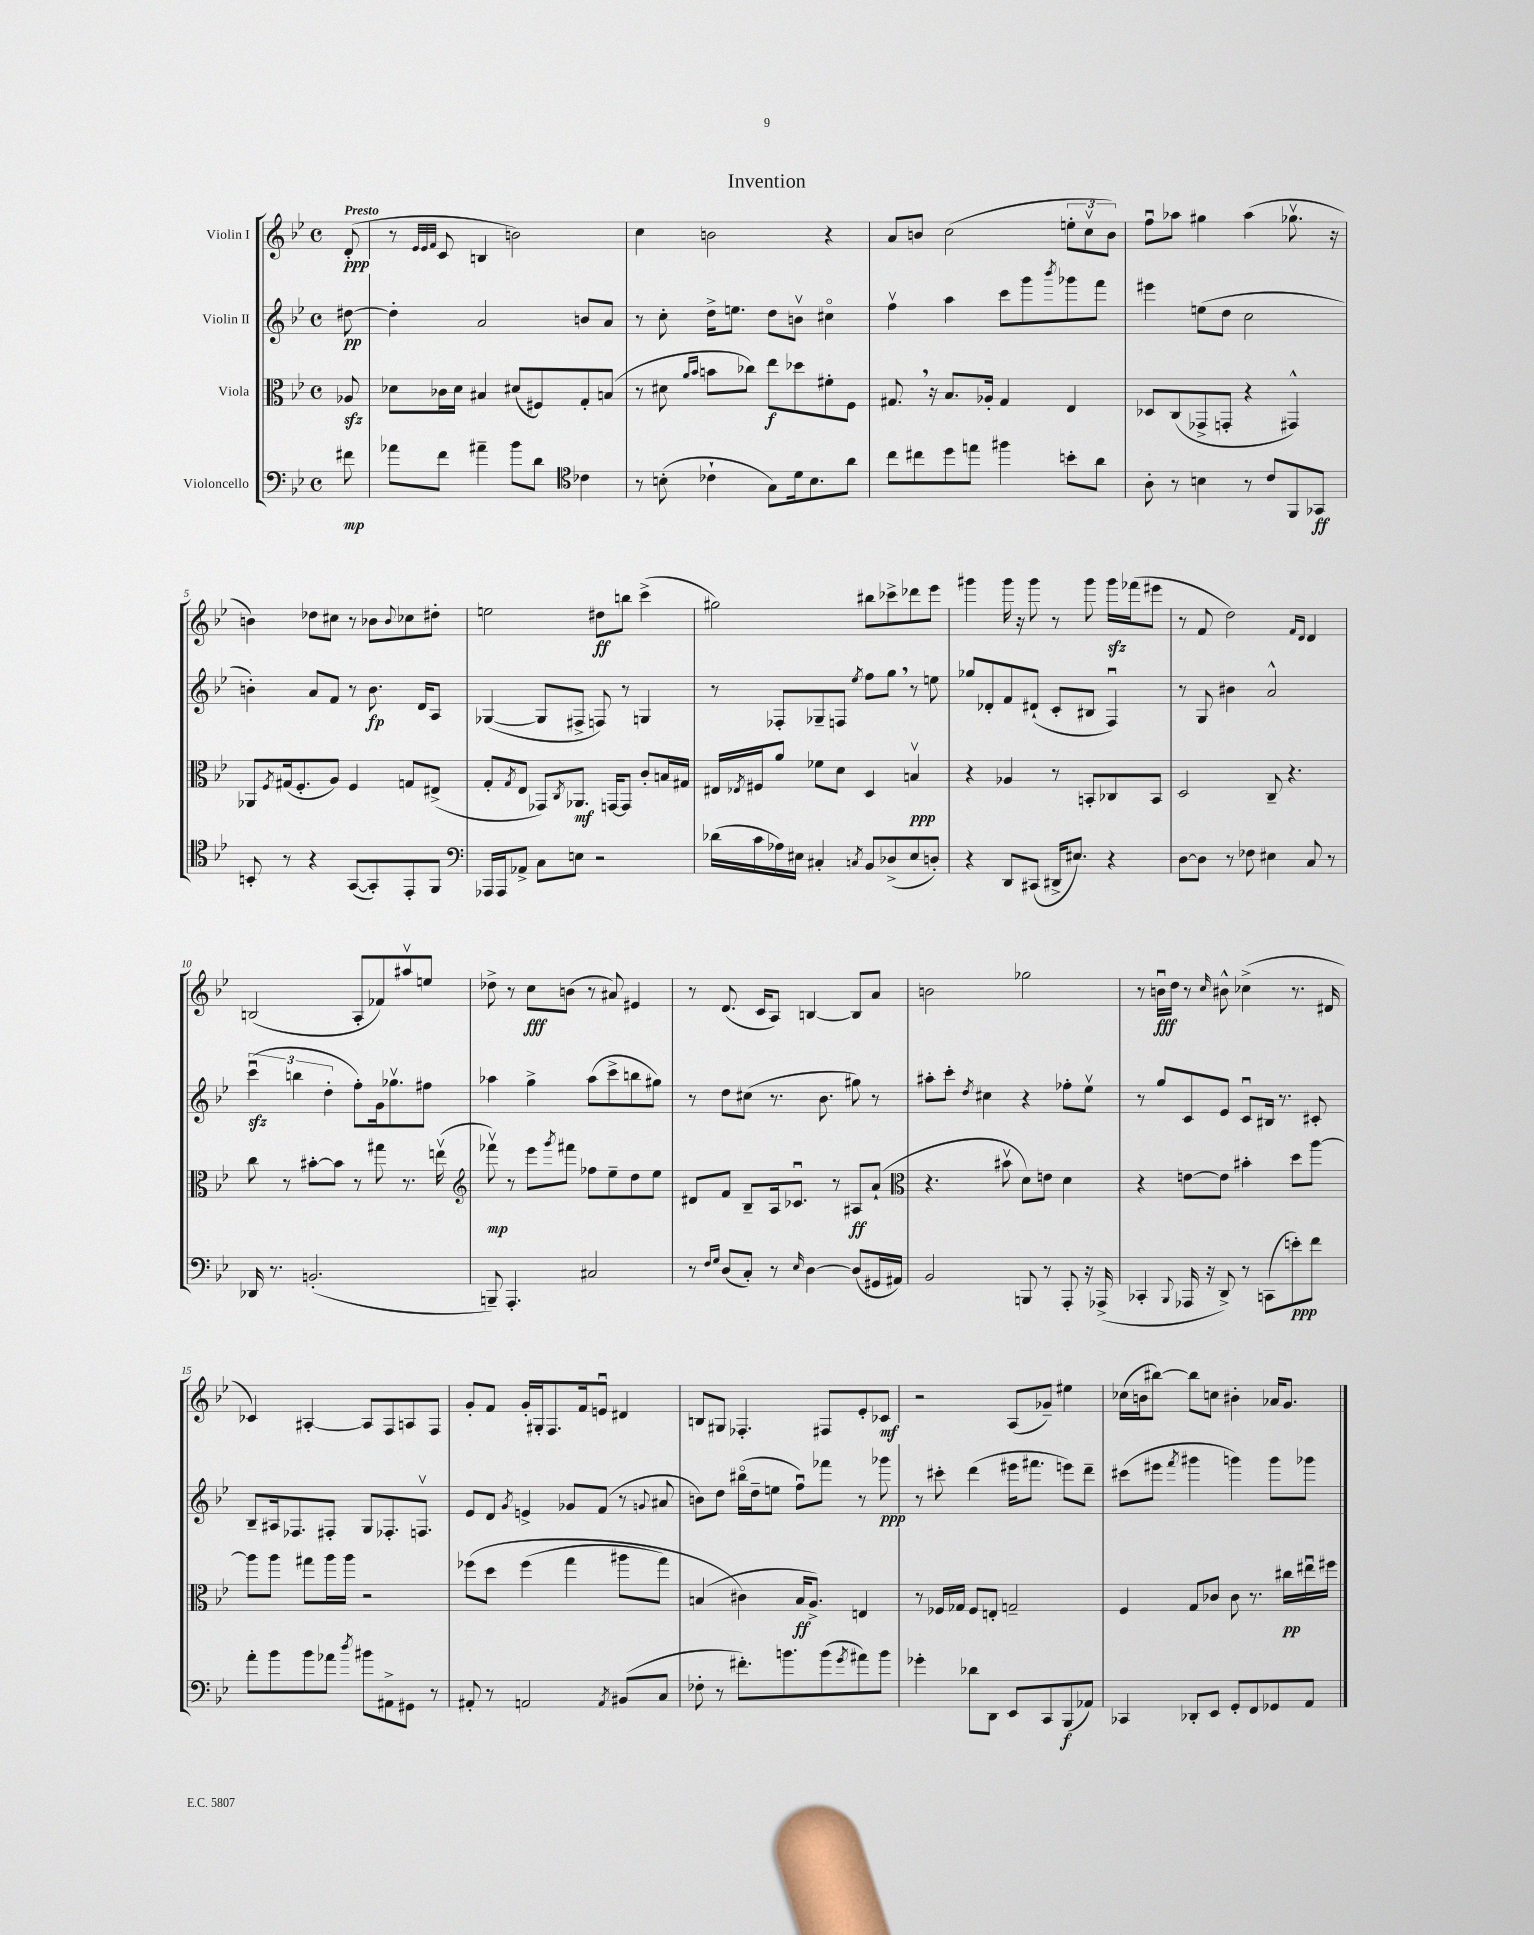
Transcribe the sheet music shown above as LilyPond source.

\header { title = "Invention" }
<<
\new StaffGroup <<
\new Staff = "s0" \with { instrumentName = "Violin I" } {
    \clef treble \key bes \major \defaultTimeSignature \time 4/4 \partial 8 \tempo "Presto"
    d'8-.\ppp( |
    r8 \grace { ees'32 ees'32 f'32 } c'8 b4 b'2) |
    c''4 b'2 r4 |
    a'8 b'8 c''2( \tuplet 3/2 { e''8-. c''8\upbow b'8) } |
    f''8\downbow aes''8 gis''4 aes''4( ges''8.\upbow r16 |
    b'4) des''8 cis''8 r8 bes'8 \appoggiatura { bes'8 } ces''8 dis''8-. |
    e''2 dis''8\ff b''8 c'''4->( |
    gis''2) bis''8 ces'''8-> des'''8 ees'''8 |
    gis'''4 gis'''16 r16 gis'''8 r8 gis'''8 gis'''16\sfz fes'''16( eis'''8 |
    r8 f'8 d''2) \grace { f'16 d'16 } d'4 |
    b2( a8-. fes'8) ais''8\upbow e''8 |
    des''8-> r8 c''8\fff b'8( r8 ais'8) eis'4 |
    r8 d'8.( c'16 a8) b4~ b8 a'8 |
    b'2 ges''2 |
    r8 b'16\downbow\fff d''16 r8 \grace { c''16 } bis'8-^ ces''4->( r8. dis'16 |
    ces'4) ais4~-. ais8 f8 a8 f8 |
    g'8-. f'8 g'16-. gis16-. f8. f'16 e'8\downbow dis'4 |
    b8 gis8 fes4.-. fis8 ees'8-. ces'8\mf |
    r2 a8( ges'8--) eis''4 |
    ces''16( b'16 bis''8~) bis''8 c''8 bis'4-. aes'16 g'8. \bar "|." |
}
\new Staff = "s1" \with { instrumentName = "Violin II" } {
    \clef treble \key bes \major \defaultTimeSignature \time 4/4 \partial 8
    dis''8~\pp |
    dis''4-. a'2 b'8 a'8 |
    r8 c''8-. d''16-> e''8. d''8 b'8\upbow cis''4\flageolet |
    f''4\upbow a''4 c'''8 g'''8 \acciaccatura { bes'''8 } ges'''8 f'''8 |
    eis'''4 e''8( d''8 c''2 |
    b'4-.) a'8 f'8 r8 b'8.\fp d'16 a8 |
    ges4~( ges8 fis8-> f8) r8 g4 |
    r8 fes8-. ges8-- f8 \acciaccatura { ees''8 } f''8 g''8 \breathe r8 e''8 |
    ges''8 des'8-. f'8 dis'8-!( c'8-. bis8 f4\downbow) |
    r8 g8 bis'4 a'2-^ |
    \tuplet 3/2 { c'''4\downbow\sfz( b''4 d''4-. } f''8-.) g'16 ges''8.\upbow fis''8 |
    aes''4 g''4-> aes''8( c'''8-> b''8 gis''8) |
    r8 d''8 cis''8( r8. bes'8. gis''8) r8 |
    ais''8-. c'''8-. \acciaccatura { d''8 } cis''4 r4 fes''8-. ees''8\upbow |
    r8 g''8 c'8 ees'8 c'8\downbow bis16 r8. cis'8-. |
    bes8-- ais16 fes8. fis8-. g8 fes8.-. f8.\upbow |
    ees'8 d'8 \acciaccatura { g'8 } e'4-> ges'8 f'8( r8 \appoggiatura { g'8 } ais'8 |
    b'8) d''8 bis''16\flageolet( d''16-- e''8 f''8\downbow) fes'''8 r8 ges'''8\ppp |
    r8 cis'''8-. d'''4( eis'''16 fis'''8. e'''8) d'''8-- |
    cis'''8( eis'''8 \acciaccatura { f'''8 } gis'''4 g'''4) g'''8 ges'''8 \bar "|." |
}
\new Staff = "s2" \with { instrumentName = "Viola" } {
    \clef alto \key bes \major \defaultTimeSignature \time 4/4 \partial 8
    aes8\sfz |
    des'8 ces'16 des'16 bis4 dis'8( fis8) g8-. b8( |
    r8 dis'8 \grace { a'16 bes'16 } b'8 ces''8) ees''8\f des''8 fis'8-. f8 |
    gis8. \breathe r16 bes8. aes16-. gis4 ees4 |
    des8 c8( ges,8-> g,8-. r4 gis,4-^) |
    aes,8 \acciaccatura { f8 } gis16( f8.-. a8) f4 g8 eis8->( |
    g8-. \acciaccatura { g8 } ees8 ges,8) \acciaccatura { c8 } aes,8.\mf g,16~ g,8 c'8-. b16 gis16 |
    eis16 \acciaccatura { ees8 } fis16 a'8 fes'8 d'8 d4 b4\upbow\ppp |
    r4 aes4 r8 b,8-. ces8 b,8 |
    d2 c8-- r4. |
    c''8 r8 bis'8~-. bis'8 r8 gis''8 r8. e''16\upbow( |
    \clef treble fes'''8\upbow\mp) r8 ees'''8 \acciaccatura { g'''8 } fis'''8 fes''8 ees''8-- d''8 ees''8 |
    dis'8 f'8 bes8-- a16 ces'8.\downbow r8 ais8\ff a'8-!( |
    \clef alto r4. bis'8\upbow d'8) e'8 d'4 |
    r4 e'8~ e'8 bis'4-. d''8 a''8~ |
    a''8 a''8 gis''8 a''16 a''16 r2 |
    fes''8\( d''8 fes''4( g''4 ais''8 g''8) |
    b4( cis'4\) b16\ff a8.->) e4 |
    r8 fes16 ges16 fes8 e8-. g2-- |
    f4 g8 ces'8 ces'8 r8. cis''16\pp eis''16\downbow fis''16 \bar "|." |
}
\new Staff = "s3" \with { instrumentName = "Violoncello" } {
    \clef bass \key bes \major \defaultTimeSignature \time 4/4 \partial 8
    fis'8\mp |
    aes'8 f'8 ais'4-- bes'8 d'8 \clef tenor ces'4 |
    r8 b8-.( ces'4-! g8) d'16 b8. a'8 |
    c''8 cis''8 d''8 e''8 fis''4 b'8-. a'8 |
    a8-. r8 b4 r8 c'8 f,8 ges,8\ff |
    b,8-. r8 r4 g,8~( g,8-.) ees,8-. f,8 |
    \clef bass aes,,16 aes,,16 aes,8-> c8 e8 r2 |
    des'16( c'16 aes16) eis16 cis4-. \acciaccatura { c8 } bes,8 des8->( eis8 d8-.) |
    r4 d,8 cis,8( dis,16-> eis8.) r4 |
    d8~ d8 r8 fes8 eis4 c8 r8 |
    des,16 r8. b,2.-.( |
    b,,8--) a,,4.-. cis2 |
    r8 \grace { f16 g16 } d8( c8-.) r8 \grace { ees16 } d4~ d8( gis,16 ais,16) |
    bes,2 b,,8 r8 a,,8-. r16 aes,,16->( |
    ces,4-. \appoggiatura { bes,,8 } aes,,16 r16 d,8->) r8 c,8( e'8-.\ppp) f'8 |
    a'8-. bes'8 bes'8 aes'8 \acciaccatura { d''8 } bis'8 ais,8-> gis,8 r8 |
    ais,8-. r8 a,2 \acciaccatura { a,8 } bis,8( c8 |
    fes8-. r8 fis'8.-.) b'8. b'8( \acciaccatura { g'8 } ais'8) b'8 |
    ges'4-. des'8 d,8 ees,8 c,8 bes,,8\f( aes,8) |
    ces,4 des,8-. ees,8 g,8-. f,8 ges,8 a,8 \bar "|." |
}
>>
>>
